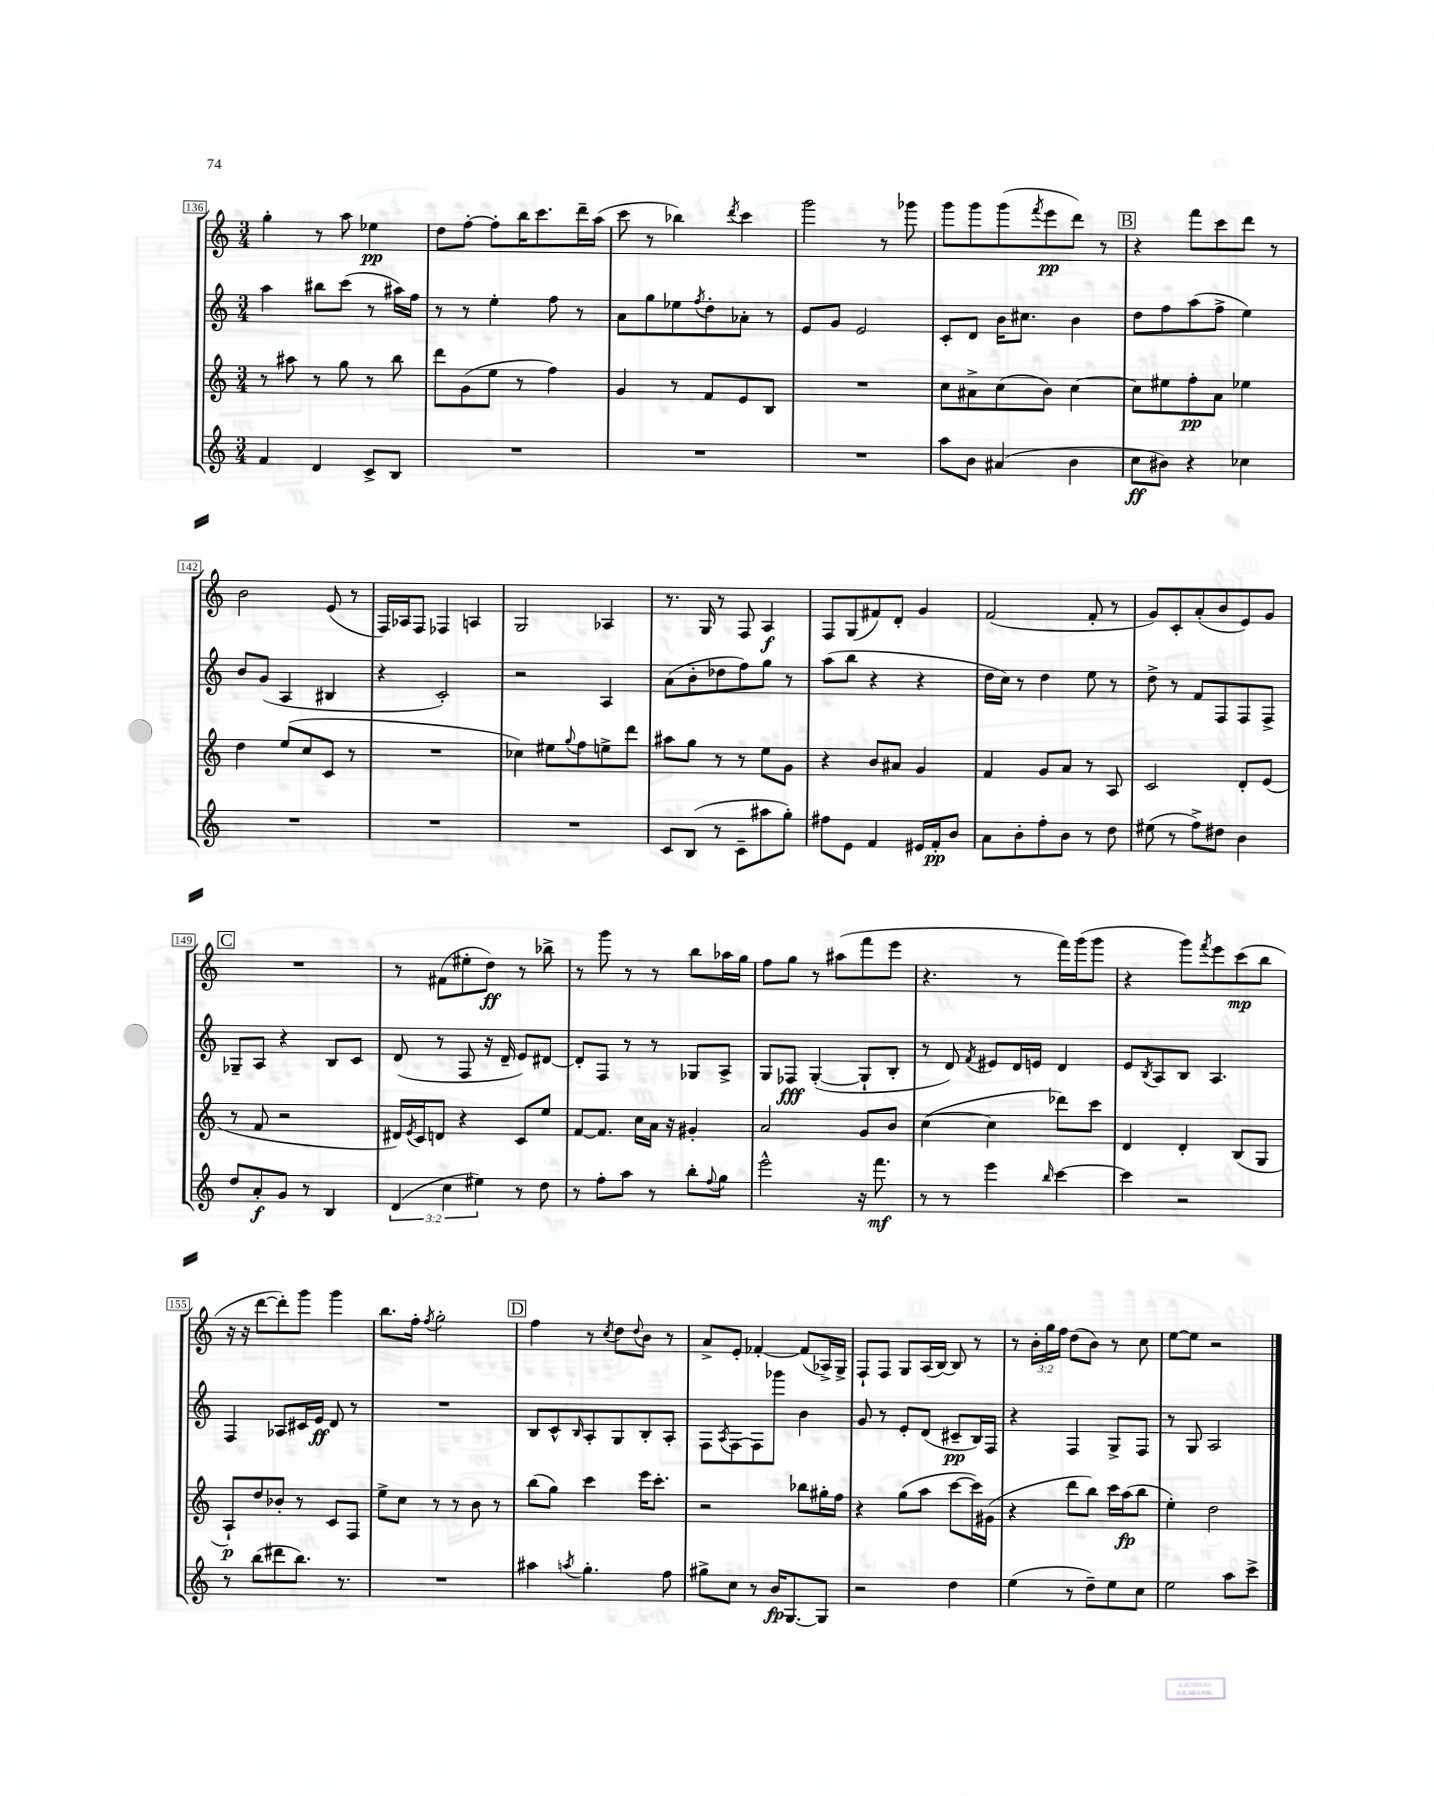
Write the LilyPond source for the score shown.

<<
\new StaffGroup <<
\new Staff = "s0" {
    \clef treble \key c \major \numericTimeSignature \time 3/4 \override Staff.TupletNumber.text = #tuplet-number::calc-fraction-text
    g''4-. r8 a''8 ees''4\pp |
    d''8 f''8~-. f''8-. b''16 c'''8. d'''16-- a''16( |
    c'''8 r8 bes''4) \acciaccatura { d'''8 } c'''4 |
    g'''2 r8 ges'''8 |
    g'''8 g'''8 g'''8( \acciaccatura { f'''8 } e'''8\pp d'''8) r8 |
    \mark \markup { \box "B" } r4 f'''8 c'''8 d'''8 r8 |
    b'2 e'8( r8 |
    f16) aes16 f8 fes4 a4 |
    g2 aes4 |
    r8. g16 r8 f8 a4\f |
    f8 g8( fis'8) d'8-. g'4 |
    f'2( f'8-. r8 |
    g'8) c'8-. a'8-.( b'8 e'8) g'8 |
    \mark \markup { \box "C" } R2. |
    r8 fis'8( eis''8-. d''8\ff) r8 bes''8-> |
    r8 g'''8 r8 r8 b''8 aes''16 g''16 |
    f''8 g''8 r8 ais''8( f'''8 e'''8 |
    r4. r8 f'''16) g'''16( g'''8 |
    r4 g'''8) \acciaccatura { f'''8 } e'''8 c'''8\mp( b''8 |
    r16 r16 d'''8~ d'''8-.) g'''8 g'''4 |
    b''8. f''16-. \acciaccatura { f''8 } g''2-. |
    \mark \markup { \box "D" } f''4 r8 \acciaccatura { c''8 } d''8 \appoggiatura { d''8 } b'8 r8 |
    a'8-> e'8-. fes'4~-. fes'8( aes16->) g16-> |
    f8-! f8 g8 a16( b16~) b8 r8 |
    r8 \tuplet 3/2 { b'16-. g''16 f''16 } d''8( b'8) r8 c''8 |
    e''8~ e''8 r2 \bar "|." |
}
\new Staff = "s1" {
    \clef treble \key c \major \numericTimeSignature \time 3/4
    a''4 bis''8 c'''8( r8 ais''16) f''16 |
    r8 r8 e''4-. f''8 r8 |
    a'8 g''8 ees''8 \acciaccatura { f''8 } d''8-. aes'8-. r8 |
    e'8 g'8 e'2 |
    c'8-. d'8 b'16 cis''8. b'4 |
    \mark \markup { \box "B" } d''8 f''8 a''8( f''8-> e''4) |
    b'8 g'8( a4 bis4 |
    r4 c'2-.) |
    r2 a4 |
    a'8( b'8-. des''8 f''8) g''8 r8 |
    a''8( b''8 r4 r4 |
    d''16 c''16) r8 d''4 e''8 r8 |
    d''8-> r8 f'8 f8 f8 f8-> |
    \mark \markup { \box "C" } ges8-- a8 r4 b8 c'8 |
    d'8( r8 f8 r16 d'16-- e'8) dis'8~ |
    dis'8-. f8 r8 r8 ges8 a8-> |
    g8 fes8\fff g4~-.( g8-! b8-. |
    r8 d'8) \acciaccatura { f'8 } eis'8 d'16 e'16 d'4 |
    e'8 \acciaccatura { b8 } a8 b8 a4. |
    f4 aes8 cis'16 e'16\ff d'8 r8 |
    R2. |
    \mark \markup { \box "D" } b8 c'8-^ \grace { b16 } a8-. g8 b8-. a8-. |
    f8 \acciaccatura { a8 } f8~ f8 ges'''8 b'4 |
    g'8 r8 e'8-. d'8( cis'8--\pp b16) f16 |
    r4 f4 g8-> f8 |
    r8 g8 a2 \bar "|." |
}
\new Staff = "s2" {
    \clef treble \key c \major \numericTimeSignature \time 3/4
    r8 ais''8 r8 g''8 r8 b''8 |
    d'''8 g'8( e''8 r8 f''4) |
    g'4 r8 f'8 e'8 b8 |
    R2. |
    c''8 ais'8-> c''8( b'8) c''4~ |
    \mark \markup { \box "B" } c''8 eis''8 f''8-.\pp a'8 ees''4 |
    d''4 e''8( c''8 c'8 r8 |
    R2. |
    ces''4) eis''8 \appoggiatura { g''8 } f''8 e''8-> d'''8 |
    ais''8 g''8 r8 r8 e''8 g'8 |
    r4 b'8 ais'8 g'4 |
    f'4 g'8 a'8 r8 a8 |
    c'2 d'8-. e'8( |
    \mark \markup { \box "C" } r8 f'8 r2 |
    dis'16) \acciaccatura { e'8 } c'16 d'8 r4 c'8 e''8 |
    f'8~ f'8. c''16 a'16 r16 gis'4-. |
    a'2 g'8 b'8 |
    c''4~( c''4 des'''8) c'''8 |
    d'4 d'4-. b8( g8 |
    a8-!\p) d''8 bes'8-. r8 c'8 f8 |
    e''8-> c''8 r8 r8 b'8 r8 |
    \mark \markup { \box "D" } b''8( g''8) c'''4 e'''16 c'''8.-. |
    r2 bes''8 gis''16-. f''16 |
    r4 g''8( a''8 c'''8~ c'''16) gis'16( |
    r4 d'''8 b''8) c'''16 a''16\fp( b''8 |
    e''4-.) d''2 \bar "|." |
}
\new Staff = "s3" {
    \clef treble \key c \major \numericTimeSignature \time 3/4 \override Staff.TupletNumber.text = #tuplet-number::calc-fraction-text
    f'4 d'4 c'8-> b8 |
    R2. |
    R2. |
    R2. |
    a''8 b'8 ais'4( b'4 |
    \mark \markup { \box "B" } c''8\ff bis'8) r4 ces''4 |
    R2. |
    R2. |
    R2. |
    c'8 b8( r8 c'8-- ais''8 g''8-.) |
    fis''8 e'8 f'4 eis'16 f'16-.\pp b'8 |
    a'8 b'8-. f''8-. b'8 r8 d''8 |
    eis''8( r8 f''8->) dis''8 b'4 |
    \mark \markup { \box "C" } d''8 a'8-.\f g'8 r8 b4 |
    \tuplet 3/2 { d'4( c''4 eis''4) } r8 d''8 |
    r8 f''8-. a''8 r8 b''8-. \appoggiatura { f''8 } g''8 |
    e'''2-^ r16 f'''8.\mf |
    r8 r8 e'''4 \grace { b''16 } c'''4~ |
    c'''4 r2 |
    r8 b''8( dis'''8 b''8.) r8. |
    R2. |
    \mark \markup { \box "D" } ais''4 \acciaccatura { a''8 } g''4.-. f''8 |
    gis''8-> c''8 r8 b'16\fp g8.~ g8 |
    r2 d''4 |
    e''4( r8 d''8--) e''8 c''8 |
    e''2 a''8 c'''8-> \bar "|." |
}
>>
>>
\layout { \context { \Score currentBarNumber = #136 \override BarNumber.stencil = #(make-stencil-boxer 0.1 0.3 ly:text-interface::print) } }
